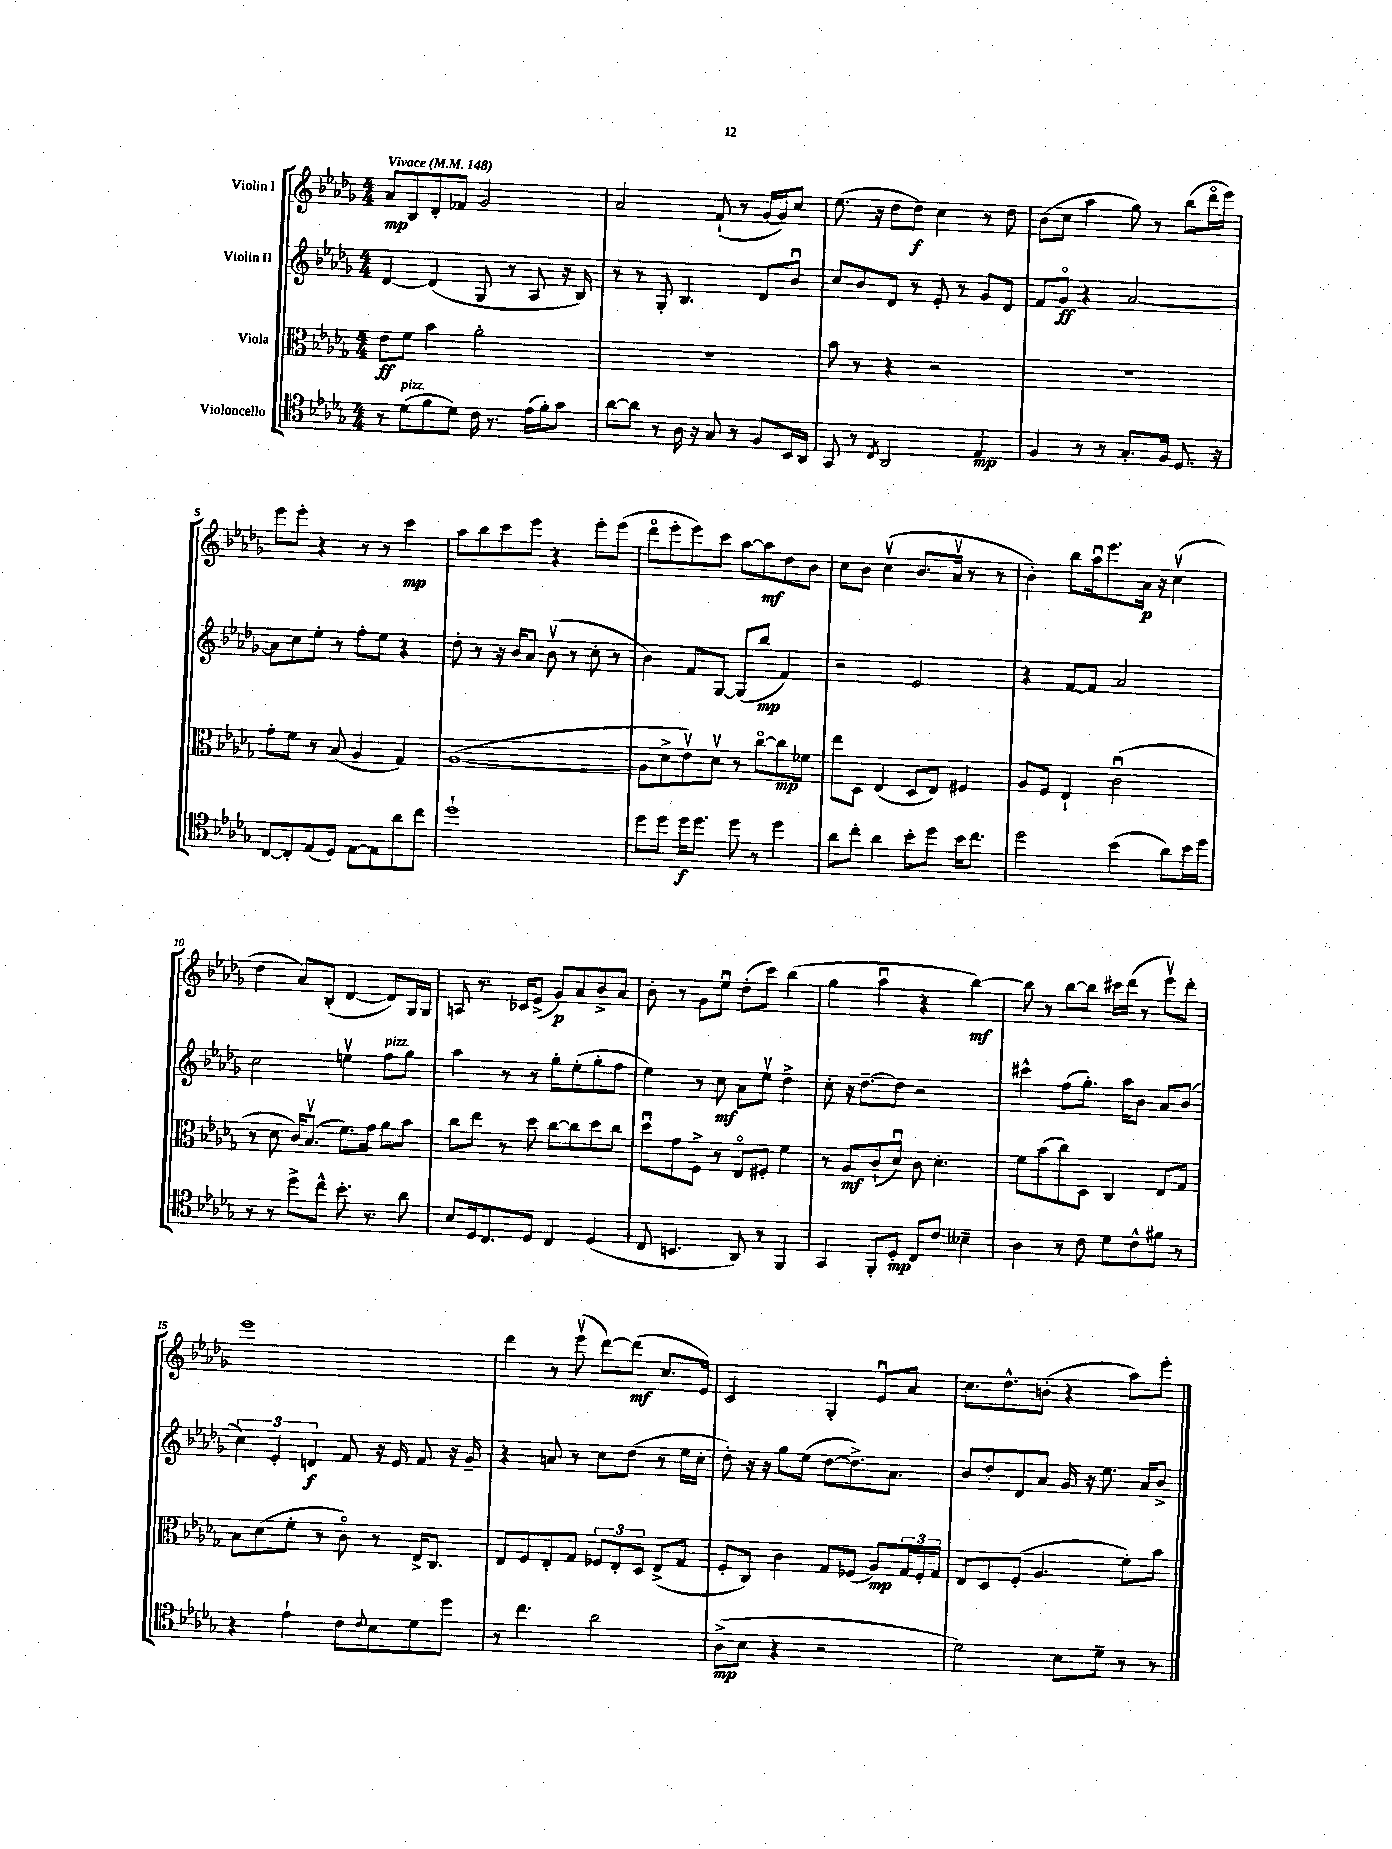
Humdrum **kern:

**kern	**kern	**kern	**kern
*staff4	*staff3	*staff2	*staff1
*clefC4	*clefC3	*clefG2	*clefG2
*k[b-e-a-d-g-]	*k[b-e-a-d-g-]	*k[b-e-a-d-g-]	*k[b-e-a-d-g-]
*M4/4	*M4/4	*M4/4	*M4/4
*MM148	*MM148	*MM148	*MM148
8r	8e-	[4d-	8a-
(8d-	8f	.	8B-
8f	4b-	(4d-]	8d-'
8d-)	.	.	8f-
16c	2a-'	8G-	2g-
8.r	.	.	.
.	.	8r	.
(16e-	.	8A-	.
16f')	.	.	.
8g-	.	16r	.
.	.	16B-)	.
=	=	=	=
[8a-	1r	8r	2a-
8a-]	.	8r	.
8r	.	8G-'	.
16A-	.	4.B-	.
16r	.	.	.
8G-	.	.	(8f`
8r	.	.	8r
8F	.	8d-	[16g-
.	.	.	16g-])
16BB-	.	8b-u	8cc
16AA-	.	.	.
=	=	=	=
8GG-	8b-	8cc	(8.ee-
8r	8r	8b-	.
.	.	.	16r
8qC	.	.	.
2AA-	4r	8d-	8dd-
.	.	8r	8dd-)
.	2r	8e-'	4cc
.	.	8r	.
4E-	.	8g-	8r
.	.	8d-	8dd-
=	=	=	=
4F	1r	8f	(8b-
.	.	8g-o	8cc
8r	.	4r	4aa-
8r	.	.	.
8.G-'	.	[2a-	8gg-)
.	.	.	8r
16F	.	.	.
8.D-	.	.	(8bb-
.	.	.	16ddd-o
16r	.	.	16eee-)
=	=	=	=
[8C	8g-'	8a-]	8eee-
8C']	8f	8cc	8eee-'
(8E-	8r	8ee-'	4r
8D-)	(8B-	8r	.
[8E-	4A-	8ff'	8r
8E-]	.	8ee-	8r
8a-	4G-)	4r	4ccc
8cc	.	.	.
=	=	=	=
1dd-`	([1A-	8dd-'	8aa-
.	.	8r	8bb-
.	.	16r	8ccc
.	.	16b-	.
.	.	8a-	8eee-
.	.	(8b-v	4r
.	.	8r	.
.	.	8cc'	8eee-'
.	.	8r	(8eee-
=	=	=	=
8dd-	8A-]	4b-)	8ddd-o
8dd-	8d-^	.	8eee-'
16dd-	8e-v)	8f	8eee-)
8.dd-	.	.	.
.	8d-v	[8G-	8ccc
8dd-	8r	(8G-]	[8aa-
8r	[8cco	8bb-	8aa-]
4dd-	8cc]	4f)	8dd-
.	8f-	.	8b-
=	=	=	=
8a-	8ee-	2r	8cc
8cc'	8D-	.	8b-
4a-	(4E-	.	(4ccv
8b-'	8D-	2e-	8.b-
8dd-	8E-)	.	.
.	.	.	16a-v
16b-	4F#	.	8r
8.cc	.	.	.
.	.	.	8r
=	=	=	=
2dd-	8A-	4r	4b-')
.	8F	.	.
.	4E-`	[8f	8bb-
.	.	8f]	16aa-u
.	.	.	8.eee-
(4b-	(2cu	2a-	.
.	.	.	16a-
.	.	.	16r
8a-)	.	.	(4ccv
16b-	.	.	.
16dd-	.	.	.
=	=	=	=
8r	8r	2cc	4dd-
8r	8d-	.	.
8dd-^	16c)	.	8a-)
.	(8.B-v	.	.
8cc^^	.	.	(8B-'
8.b-'	8.f)	4eev	[4d-
8.r	16g-	.	.
.	8a-	8ff	8d-])
8a-	8b-	8gg-	16G-
.	.	.	16G-
=	=	=	=
8B-	8cc	4aa-	8A
16D-	8ee-	.	8.r
8.C	.	.	.
.	8r	8r	.
.	.	.	16c-
8D-	8dd-	8r	(8e-^
4C	[8cc	8gg-'	8g-)
.	8cc]	(8ee-'	8a-
(4D-	8dd-	8gg-'	8b-^
.	8cc	8ff	8a-
=	=	=	=
8C	8dd-u	4ee-)	8b-'
4.BB	8g-	.	8r
.	8F^	8r	8g-
.	8r	8cc	8ee-u
8AA-)	8E-o	8a-	(8dd-'
8r	8F#'	8ee-v	8ccc)
4FF	4f	4dd-^	(4bb-
=	=	=	=
4GG-	8r	8cc'	4gg-
.	8A-	16r	.
.	.	[8.dd-~	.
8FF'	(8c`	.	4aa-u
8D-'	8d-u)	8dd-]	.
8C	8c	2r	4r
8c	4.d-'	.	.
4B--~	.	.	[4bb-)
=	=	=	=
4A-	8f	4ccc#^^	8bb-]
.	(8b-	.	8r
8r	8cc)	(8ff	[8bb-
8c	8D-	8.gg-')	8bb-]
8d-	4C	.	16ccc#
.	.	16aa-	(16ddd-
8c^^	.	8b-	8r
8f#	8E-	8a-	8eee-v)
8r	8G-	(8b-	8ddd-'
=	=	=	=
4r	8B-	6cc)	1eee-
.	(8d-	.	.
.	.	6e-'	.
4e-`	8f'	.	.
.	.	6d	.
.	8r	.	.
8c	8co)	8f	.
8qqc	.	.	.
8B-	8r	16r	.
.	.	16e-	.
8d-	16E-^	8f	.
.	8.C	.	.
8dd-	.	16r	.
.	.	16g-~	.
=	=	=	=
8r	8E-	4r	4ddd-
4.cc	8F	.	.
.	8E-'	8a	8r
.	8G-	8r	(8eee-v
2a-	12F-	8cc	[8ddd-)
.	12E-'	.	.
.	.	(8dd-	(8ddd-]
.	12D-	.	.
.	(8E-^	8r	8.cc
.	8G-	16ee-	.
.	.	16cc'	16e-)
=	=	=	=
(8A-^	8F'	8dd-')	2c
8B-	8C)	16r	.
.	.	16r	.
4r	4c	8gg-	.
.	.	(8ee-	.
2r	8G-	[8dd-	4G-'
.	(8F-	8.dd-^])	.
.	8A-)	.	8e-u
.	.	8.a-	.
.	24G-	.	8a-
.	24F-'	.	.
.	24G-	.	.
=	=	=	=
2d-)	8E-	8b-	8.cc
.	8D-	8dd-'	.
.	.	.	8.dd-^^
.	(8F'	8d-	.
.	4.A-	8a-	(8b'
8B-	.	16g-	4r
.	.	16r	.
8d-~	.	8.ee-	.
8r	8f')	.	8aa-)
.	.	16a-	.
8r	8b-	8b-^	8eee-'
==	==	==	==
*-	*-	*-	*-
